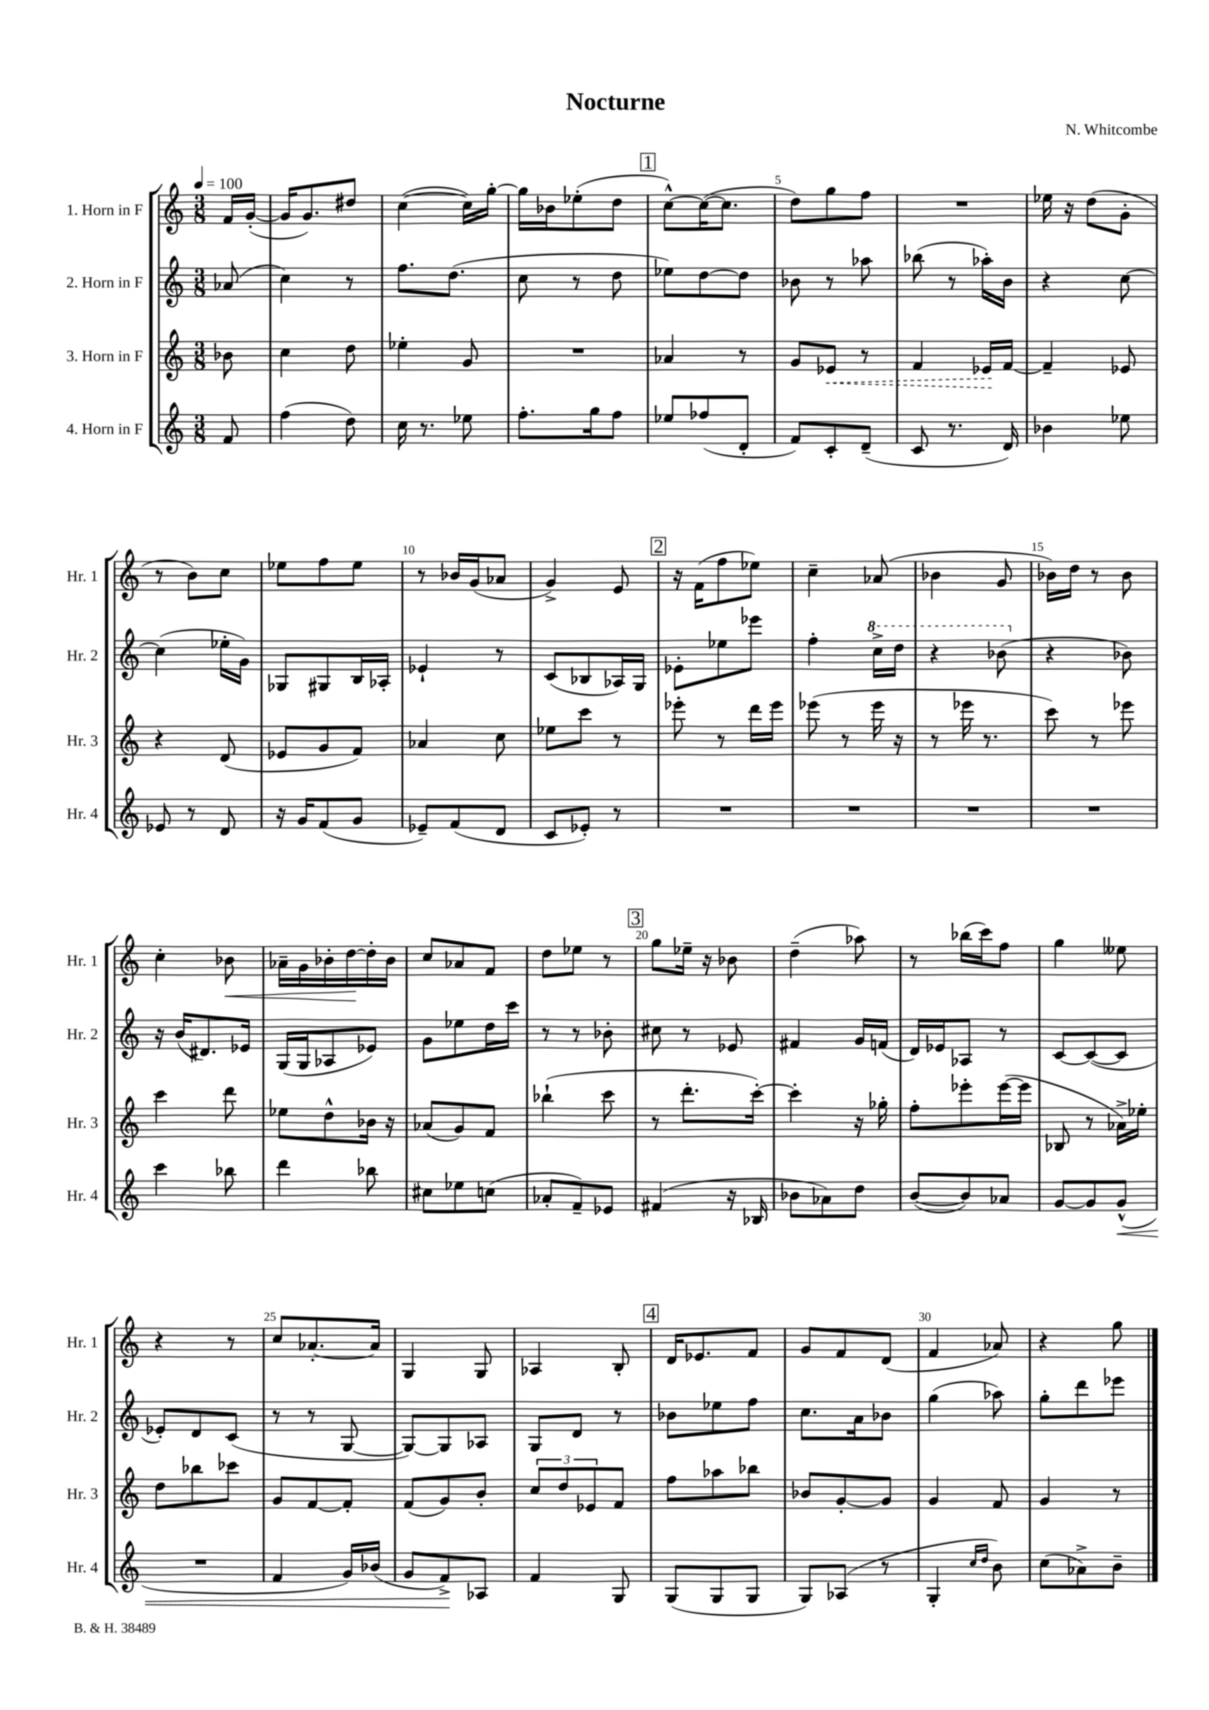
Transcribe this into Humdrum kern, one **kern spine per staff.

**kern	**kern	**kern	**kern
*staff4	*staff3	*staff2	*staff1
*clefG2	*clefG2	*clefG2	*clefG2
*k[]	*k[]	*k[]	*k[]
*M3/8	*M3/8	*M3/8	*M3/8
*MM100	*MM100	*MM100	*MM100
8f	8b-	(8a-	16f
.	.	.	([16g'
=	=	=	=
(4ff	4cc	4cc)	16g]
.	.	.	8.g)
8dd)	8dd	8r	8dd#
=	=	=	=
16cc	4ee-'	8.ff	([4cc
8.r	.	.	.
.	.	(8.dd	.
8ee-	8g	.	16cc])
.	.	.	[16gg'
=	=	=	=
8.ff'	4.r	8cc	16gg]
.	.	.	16b-
.	.	8r	(8ee-'
16gg	.	.	.
8ff	.	8dd	8dd
=	=	=	=
8ee-	4a-	8ee-)	[8cc^^)
(8ff-	.	[8dd	(16cc_
.	.	.	8.cc]
8d'	8r	8dd]	.
=	=	=	=
8f)	8g	8b-	8dd)
8c'	8e-	8r	8gg
(8d~	8r	8aa-	8ff
=	=	=	=
8c	4f	(8bb-	4.r
8.r	.	8r	.
.	16e-	16aa-')	.
16d)	[16f	16b	.
=	=	=	=
4b-	4f~]	4r	16ee-
.	.	.	16r
.	.	.	(8dd
8ee-	8e-	[8cc	8g'
=	=	=	=
8e-	4r	(4cc]	8r
8r	.	.	8b)
8d	(8d	16ee-'	8cc
.	.	16g)	.
=	=	=	=
16r	8e-	8G-	8ee-
16g	.	.	.
(8f	8g	8G#	8ff
8g	8f)	16B	8ee-
.	.	16A-'	.
=	=	=	=
8e-~)	4a-	4e-`	8r
(8f	.	.	16b-
.	.	.	(16g
8d	8cc	8r	8a-
=	=	=	=
8c	8ee-	(8c	4g^)
8e-')	8ccc	8B-	.
8r	8r	16A-)	8e
.	.	16G	.
=	=	=	=
4.r	8eee-'	8e-'	16r
.	.	.	(16f
.	8r	8ee-	8ff
.	16ddd	8eee-	8ee-)
.	16eee-	.	.
=	=	=	=
4.r	(8eee-	4ff'	4cc~
.	8r	.	.
.	16eee-	16ccc^	(8a-
.	16r	16ddd	.
=	=	=	=
4.r	8r	4r	4b-
.	16eee-	.	.
.	8.r	.	.
.	.	(8bb-	8g
=	=	=	=
4.r	8ccc)	4r	16b-)
.	.	.	16dd
.	8r	.	8r
.	8eee-	8b-)	8b-
=	=	=	=
4ccc	4ccc	16r	4cc'
.	.	(16b	.
.	.	8.d#)	.
8bb-	8ddd	.	8b-
.	.	16e-	.
=	=	=	=
4ddd	8ee-	(16G	16a-~
.	.	16G	16g
.	8dd^^	8A-	16b-'
.	.	.	[16dd
8bb-	16b-	8e-)	16dd']
.	16r	.	16b-
=	=	=	=
8cc#	(8a-	8g	8cc
8ee-	8g)	8ee-	8a-
(8cc	8f	16dd	8f
.	.	16ccc	.
=	=	=	=
8a-'	(4bb-`	8r	8dd
8f~)	.	8r	8ee-
8e-	8ccc	8b-'	8r
=	=	=	=
(4f#	8r	8cc#	8gg
.	8.ddd'	8r	16ee-~
.	.	.	16r
16r	.	8e-	8b-
16B-	[16ccc')	.	.
=	=	=	=
8b-	4ccc']	4f#	(4dd~
8a-)	.	.	.
8dd	16r	16g	8aa-)
.	16gg-'	(16f	.
=	=	=	=
([8b	8ff'	16d)	8r
.	.	16e-	.
8b])	8eee-'	8A-	(16bb-
.	.	.	16ccc)
8a-	([16eee-	8r	8ff
.	16eee-]	.	.
=	=	=	=
[8g	8B-	[8c	4gg
8g]	8r	(8c_	.
(8g^^	16a-^)	8c]	8ee--
.	16ee-'	.	.
=	=	=	=
4.r	8dd	8e-')	4r
.	8bb-	8d	.
.	8ccc-	(8c	8r
=	=	=	=
4f	8g	8r	8cc
.	[8f	8r	[8.a-'
16g)	8f']	[8G	.
(16b-	.	.	16a-]
=	=	=	=
8g	(8f	8G_)	4G
8f^)	8g)	8G]	.
8A-	8b'	8A-	8G
=	=	=	=
4f	12cc	8G	4A-
.	12dd	.	.
.	.	8d	.
.	12e-	.	.
8G	8f	8r	8B'
=	=	=	=
(8G	8ff	8b-	16d
.	.	.	8.e-
8G	8aa-	8ee-	.
8G	8bb-	8ff	8f
=	=	=	=
8G)	8b-	8.cc	8g
(8A-	[8g'	.	8f
.	.	16a	.
8r	8g]	8b-	(8d
=	=	=	=
4G'	4g	(4gg	4f
16qqcc	.	.	.
16qqdd	.	.	.
8b)	8f	8aa-)	8a-)
=	=	=	=
(8cc	4g	8gg'	4r
8a-^)	.	8ddd	.
8b~	8r	8eee-	8gg
==	==	==	==
*-	*-	*-	*-
